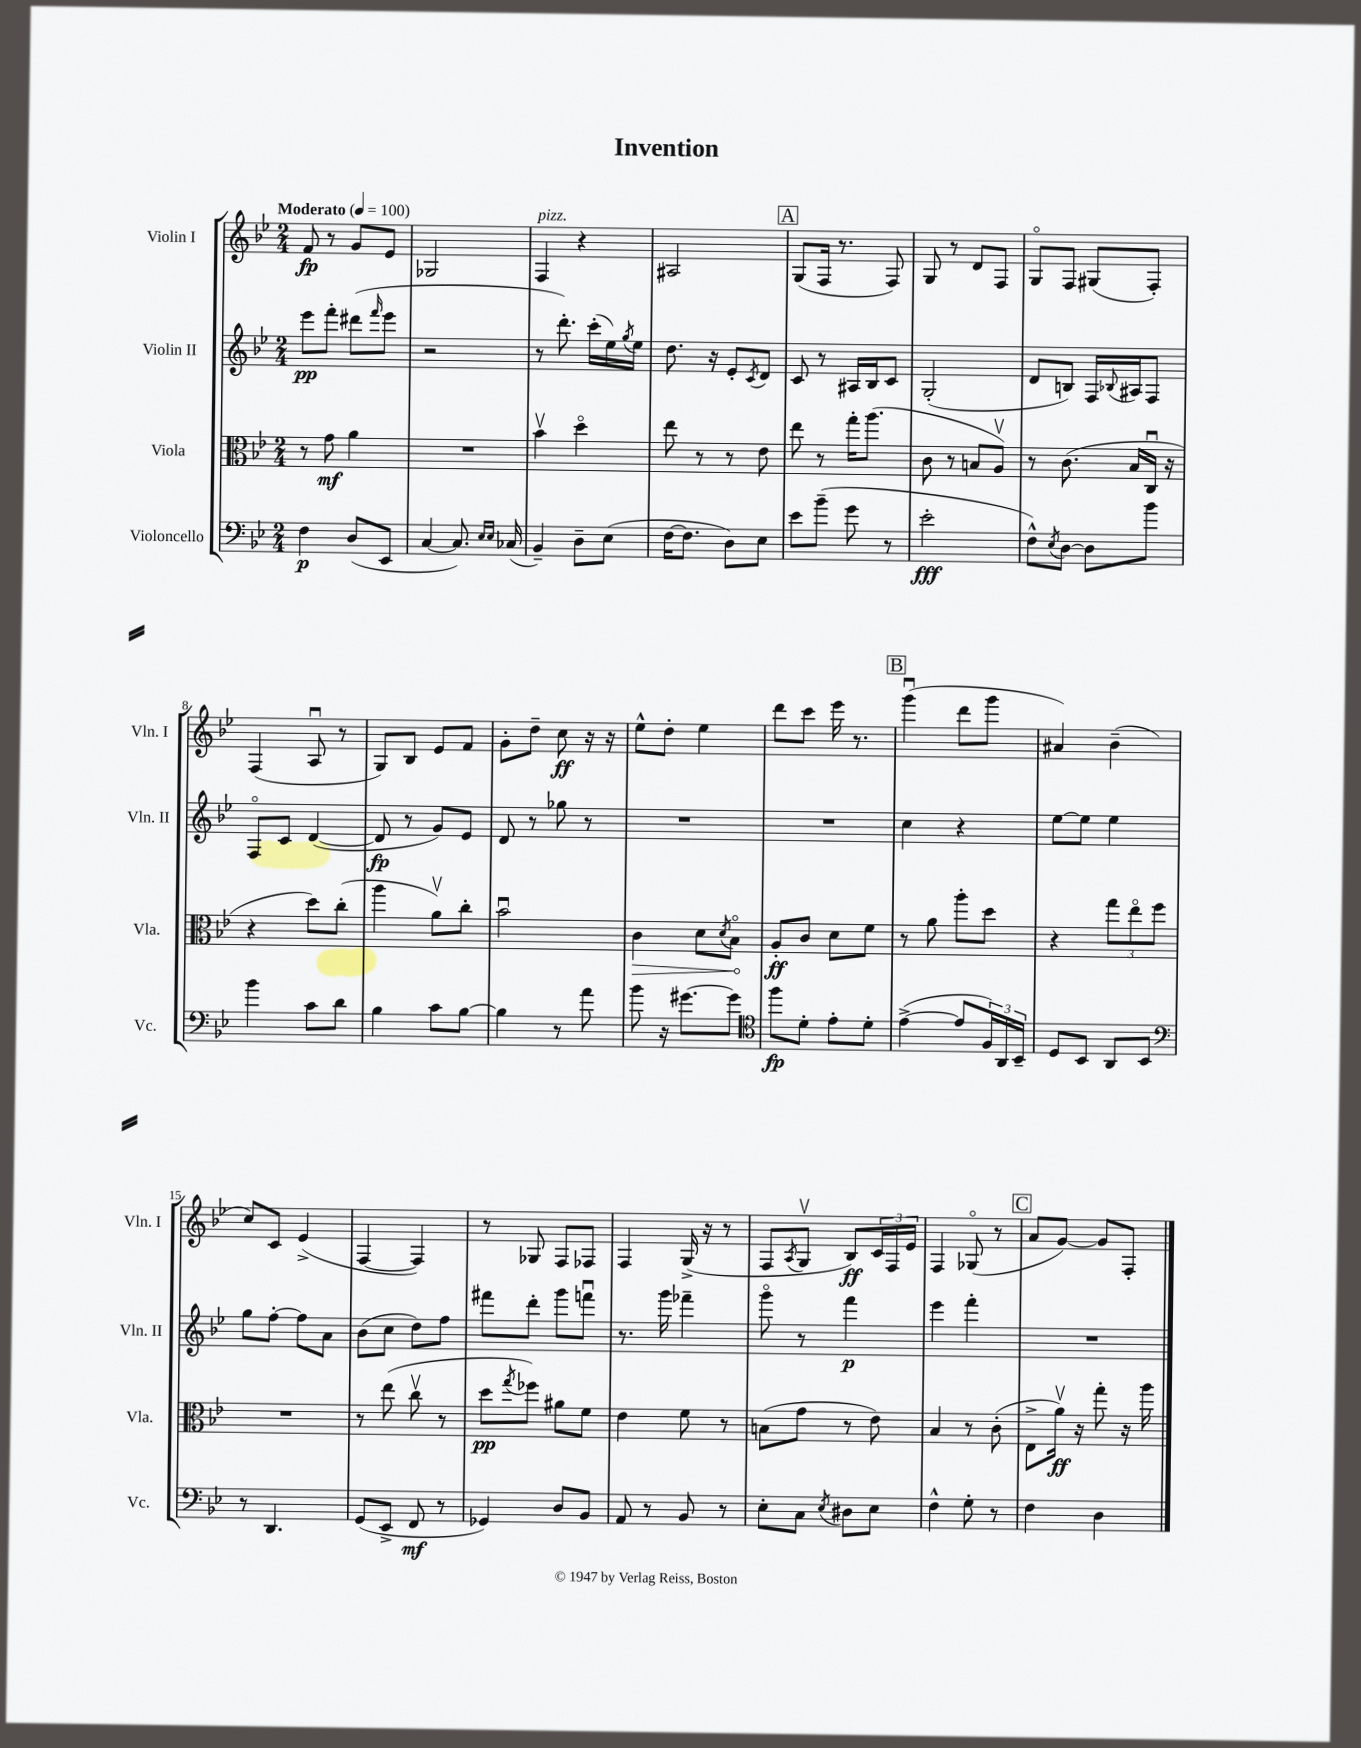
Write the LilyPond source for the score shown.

\header { title = "Invention" }
<<
\new StaffGroup <<
\new Staff = "s0" \with { instrumentName = "Violin I" shortInstrumentName = "Vln. I" } {
    \clef treble \key bes \major \numericTimeSignature \time 2/4 \tempo "Moderato" 4 = 100
    f'8\fp r8 g'8 ees'8 |
    ges2 |
    f4^\markup { \italic "pizz." } r4 |
    ais2 |
    \mark \markup { \box "A" } g8( f16 r8. f8) |
    g8 r8 d'8 f8 |
    g8\flageolet f8 gis8( f8-.) |
    f4( a8\downbow r8 |
    g8) bes8 ees'8 f'8 |
    g'8-. d''8-- c''8\ff r16 r16 |
    ees''8-^ d''8-. ees''4 |
    d'''8 c'''8 ees'''16 r8. |
    \mark \markup { \box "B" } g'''4\downbow( d'''8 g'''8 |
    ais'4) bes'4--( |
    c''8) c'8 ees'4->( |
    f4~ f4) |
    r8 ges8 f8 fes8 |
    f4 g16->( r16 r8 |
    f8 \acciaccatura { a8 } g8\upbow bes8\ff) \tuplet 3/2 { c'16 f16 ees'16 } |
    f4 ges8\flageolet( r8 |
    \mark \markup { \box "C" } a'8 g'8~) g'8 f8-. \bar "|." |
}
\new Staff = "s1" \with { instrumentName = "Violin II" shortInstrumentName = "Vln. II" } {
    \clef treble \key bes \major \numericTimeSignature \time 2/4
    ees'''8\pp f'''8-. dis'''8( \grace { f'''16 } ees'''8 |
    r2 |
    r8 d'''8.-.) c'''16-.( ees''16) \acciaccatura { g''8 } ees''16 |
    d''8. r16 ees'8-. \acciaccatura { c'8 } d'8 |
    \mark \markup { \box "A" } c'8 r8 ais16 bes16 c'8 |
    g2-.( |
    d'8 b8) f16 \appoggiatura { bes8 } ais16 f8 |
    f8\flageolet c'8 d'4~( |
    d'8\fp r8 g'8) ees'8 |
    d'8 r8 ges''8 r8 |
    R2 |
    R2 |
    \mark \markup { \box "B" } c''4 r4 |
    ees''8~ ees''8 ees''4 |
    g''8 f''8~-. f''8 a'8 |
    bes'8( c''8 d''8) f''8 |
    fis'''8 d'''8-. g'''8 f'''8\downbow |
    r8. g'''16 fes'''4-- |
    g'''8\flageolet r8 f'''4\p |
    ees'''4 f'''4-. |
    \mark \markup { \box "C" } R2 \bar "|." |
}
\new Staff = "s2" \with { instrumentName = "Viola" shortInstrumentName = "Vla." } {
    \clef alto \key bes \major \numericTimeSignature \time 2/4
    r8 g'8\mf a'4 |
    R2 |
    bes'4\upbow d''4\flageolet |
    ees''8 r8 r8 ees'8 |
    \mark \markup { \box "A" } ees''8 r8 g''16-. a''8.( |
    c'8 r8 b8 a8\upbow) |
    r8 c'8.( bes16 c16\downbow r16 |
    r4 d''8) c''8-.( |
    a''4 a'8\upbow) c''8-. |
    bes'2\downbow |
    \once \override Hairpin.circled-tip = ##t c'4\> d'8 \acciaccatura { d'8 } bes8\flageolet\! |
    a8-.\ff c'8 d'8 f'8 |
    \mark \markup { \box "B" } r8 a'8 a''8-. d''8 |
    r4 \tuplet 3/2 { g''8 ees''8\flageolet f''8 } |
    R2 |
    r8 ees''8( c''8\upbow r8 |
    d''8\pp \acciaccatura { g''8 } fes''8) ais'8 f'8 |
    ees'4 f'8 r8 |
    b8( g'8 r8 ees'8) |
    bes4 r8 c'8-.( |
    \mark \markup { \box "C" } ees8-> a'16\upbow\ff) r16 g''8-. r16 a''16 \bar "|." |
}
\new Staff = "s3" \with { instrumentName = "Violoncello" shortInstrumentName = "Vc." } {
    \clef bass \key bes \major \numericTimeSignature \time 2/4
    f4\p d8( ees,8 |
    c4~ c8.) \grace { ees16 ees16 } ces16( |
    bes,4--) d8-- ees8( |
    f16~ f8. d8) ees8 |
    \mark \markup { \box "A" } ees'8 bes'8--( g'8 r8 |
    ees'2-.\fff |
    f8-^) \acciaccatura { ees8 } d8~ d8 bes'8 |
    bes'4 c'8 d'8 |
    bes4 c'8 bes8~ |
    bes4 r8 a'8 |
    bes'8 r16 gis'8.~ gis'8 |
    \clef tenor f''8\fp d'8-. ees'8-. d'8-. |
    \mark \markup { \box "B" } ees'4~->( ees'8 \tuplet 3/2 { f16) a,16 bes,16-- } |
    d8 bes,8 a,8 bes,8 |
    \clef bass r8 d,4. |
    g,8( ees,8-> f,8\mf r8 |
    ges,4) d8 bes,8 |
    a,8 r8 bes,8 r8 |
    ees8-. c8 \acciaccatura { ees8 } dis8 ees8 |
    f4-^ g8-. r8 |
    \mark \markup { \box "C" } f4 d4 \bar "|." |
}
>>
>>
